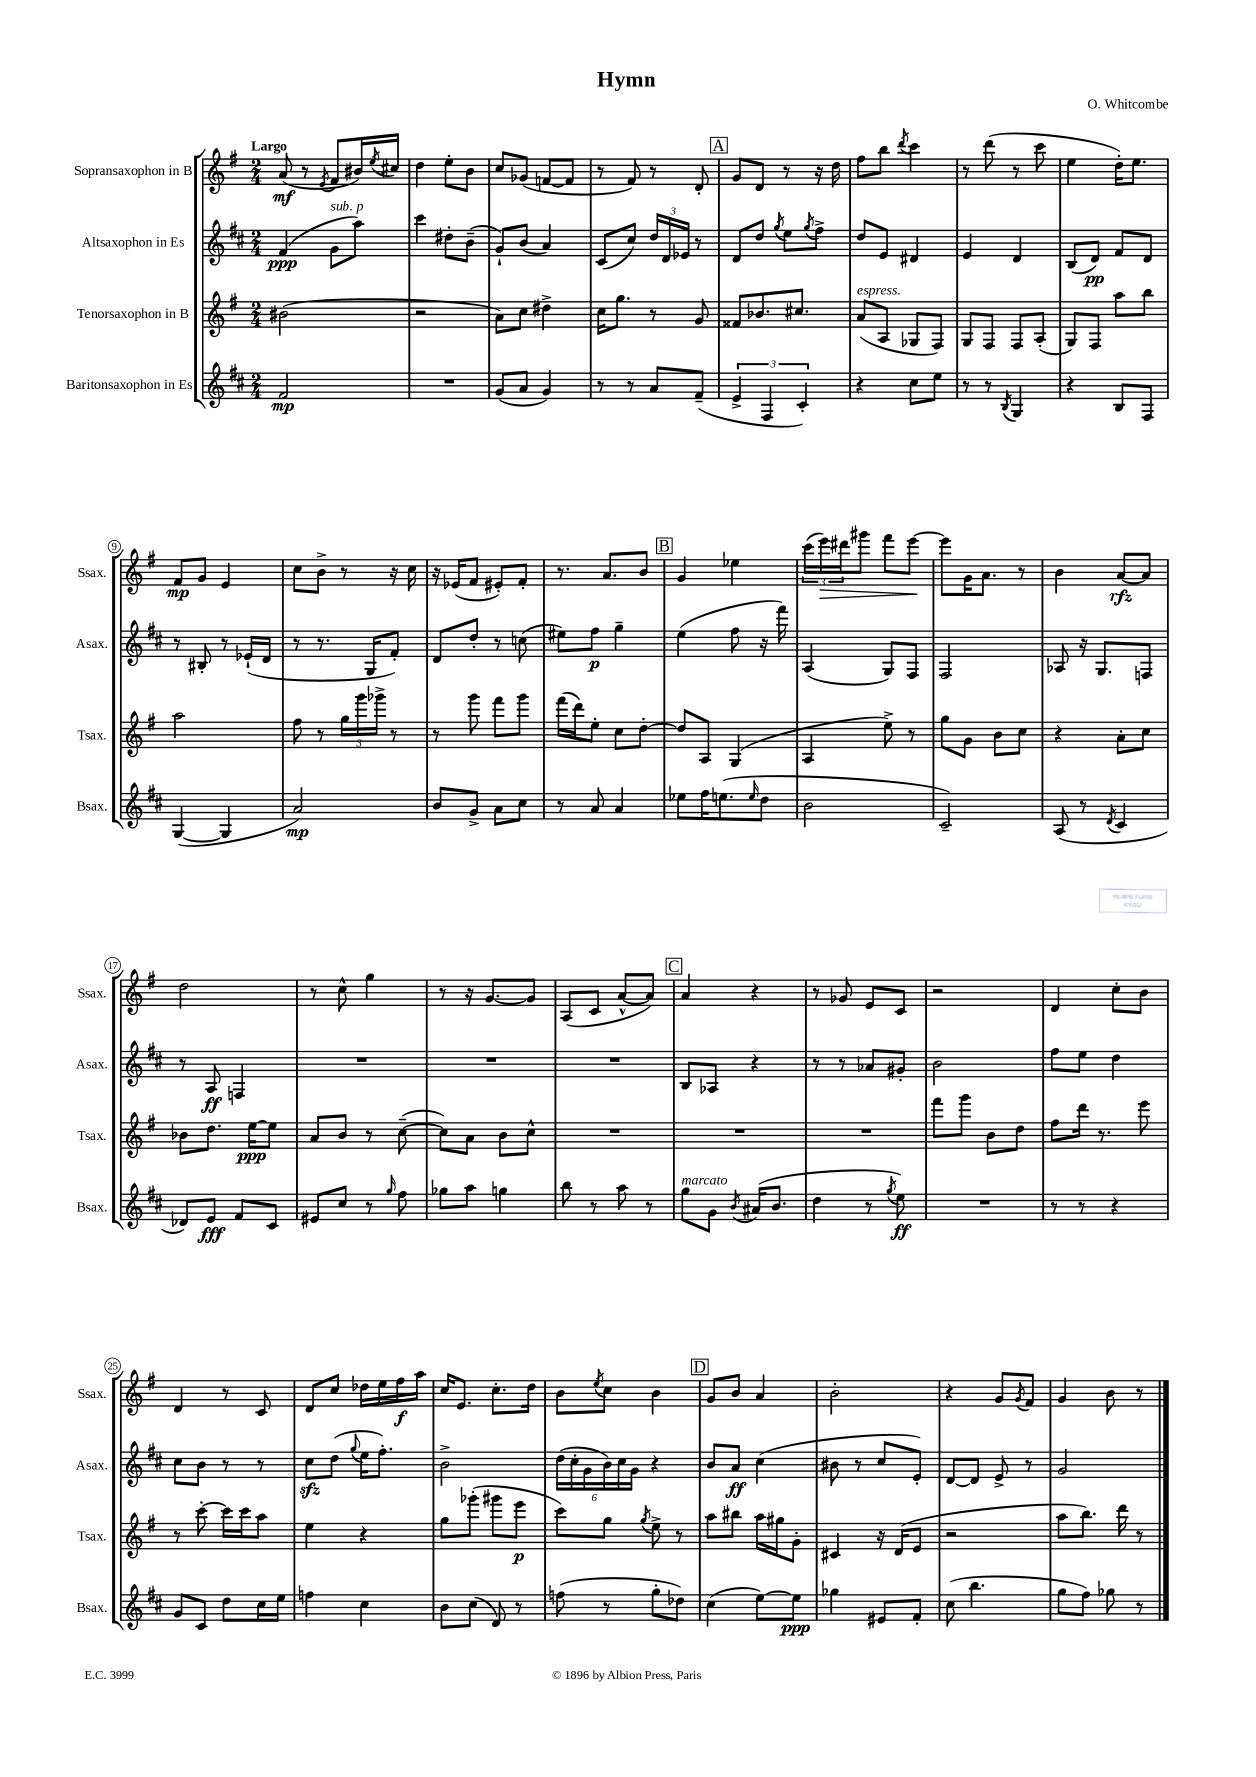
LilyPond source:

\header { title = "Hymn" composer = "O. Whitcombe" }
<<
\new StaffGroup <<
\new Staff = "s0" \with { instrumentName = "Sopransaxophon in B" shortInstrumentName = "Ssax." } {
    \clef treble \key g \major \numericTimeSignature \time 2/4 \tempo "Largo"
    a'8\mf( r8 \acciaccatura { e'8 } fis'8 bis'16) \acciaccatura { e''8 } cis''16 |
    d''4 e''8-. b'8 |
    c''8 ges'8( f'8~ f'8 |
    r8 fis'8) r8 d'8-. |
    \mark \markup { \box "A" } g'8 d'8 r8 r16 d''16 |
    fis''8 b''8 \acciaccatura { d'''8 } c'''4 |
    r8 d'''8( r8 c'''8 |
    e''4 d''16-.) e''8. |
    fis'8\mp g'8 e'4 |
    c''8 b'8-> r8 r16 c''16 |
    r16 ees'16( fis'8 eis'8-.) fis'8-. |
    r8. a'8. b'8 |
    \mark \markup { \box "B" } g'4 ees''4 |
    \tuplet 3/2 { c'''16( e'''16\>) dis'''16 } gis'''8 fis'''8 e'''8~\! |
    e'''8 g'16 a'8. r8 |
    b'4 a'8~\rfz a'8 |
    d''2 |
    r8 c''8-^ g''4 |
    r8 r16 g'8.~ g'8 |
    a8( c'8 a'8~-^ a'8) |
    \mark \markup { \box "C" } a'4 r4 |
    r8 ges'8 e'8 c'8 |
    r2 |
    d'4 c''8-. b'8 |
    d'4 r8 c'8 |
    d'8 c''8 des''16 e''16 fis''16\f a''16 |
    c''16 e'8. c''8.-. d''16 |
    b'8 \acciaccatura { e''8 } c''8 b'4 |
    \mark \markup { \box "D" } g'8 b'8 a'4 |
    b'2-. |
    r4 g'8 \acciaccatura { g'8 } fis'8 |
    g'4 b'8 r8 \bar "|." |
}
\new Staff = "s1" \with { instrumentName = "Altsaxophon in Es" shortInstrumentName = "Asax." } {
    \clef treble \key d \major \numericTimeSignature \time 2/4
    fis'4\ppp( g'8^\markup { \italic "sub. p" } a''8) |
    cis'''4 dis''8-. b'8--( |
    g'8-!) b'8( a'4) |
    cis'8( cis''8) \tuplet 3/2 { d''16 d'16 ees'16 } r8 |
    \mark \markup { \box "A" } d'8 d''8 \acciaccatura { g''8 } e''8 \acciaccatura { g''8 } fis''8-> |
    d''8 e'8 dis'4 |
    e'4 d'4 |
    b8( d'8\pp) fis'8 d'8 |
    r8 bis8-. r8 ees'16-!( d'16 |
    r8 r8. g16 fis'8-.) |
    d'8 d''8-. r8 c''8( |
    eis''8) fis''8\p g''4-- |
    \mark \markup { \box "B" } e''4( fis''8 r16 fis'''16) |
    a4( g8) fis8 |
    fis2 |
    aes8 r16 g8. f8 |
    r8 a8\ff f4 |
    R2 |
    R2 |
    R2 |
    \mark \markup { \box "C" } b8 aes8 r4 |
    r8 r8 aes'8 gis'8-. |
    b'2 |
    fis''8 e''8 d''4 |
    cis''8 b'8 r8 r8 |
    cis''8\sfz d''8( \appoggiatura { g''8 } e''16 fis''8.-.) |
    b'2-> |
    \tuplet 6/4 { d''16( cis''16-. g'16 b'16) cis''16 g'16 } r4 |
    \mark \markup { \box "D" } b'8 a'8\ff cis''4( |
    bis'8 r8 cis''8 e'8-.) |
    d'8~ d'8 e'8-> r8 |
    g'2 \bar "|." |
}
\new Staff = "s2" \with { instrumentName = "Tenorsaxophon in B" shortInstrumentName = "Tsax." } {
    \clef treble \key g \major \numericTimeSignature \time 2/4
    bis'2( |
    r2 |
    a'8) c''8 dis''4-> |
    c''16 g''8. r8 g'8 |
    \mark \markup { \box "A" } fisis'8 bes'8. cis''8. |
    a'8^\markup { \italic "espress." }( a8 ges8 fis8) |
    g8 fis8 fis8 a8-.( |
    g8) fis8 a''8 b''8 |
    a''2 |
    fis''8 r8 \tuplet 3/2 { g''16 g'''16 ges'''16-> } r8 |
    r8 g'''8 fis'''8 g'''8 |
    fis'''16( d'''16) e''8-. c''8 d''8~-. |
    \mark \markup { \box "B" } d''8 a8 g4( |
    a4 e''8->) r8 |
    g''8 g'8 b'8 c''8 |
    r4 a'8-. c''8 |
    bes'8 d''8. e''16~\ppp e''8 |
    a'8 b'8 r8 c''8~--( |
    c''8) a'8 b'8 c''8-^ |
    R2 |
    \mark \markup { \box "C" } R2 |
    R2 |
    fis'''8 g'''8 b'8 d''8 |
    fis''8 d'''16 r8. e'''8 |
    r8 c'''8~-. c'''16 c'''16 a''8 |
    e''4 r4 |
    g''8 ges'''8-.( gis'''8 e'''8\p |
    c'''8) g''8 \acciaccatura { g''8 } e''8-> r8 |
    \mark \markup { \box "D" } a''8 bis''8 a''16 gis''16 g'8-. |
    cis'4 r16 d'16( e'8 |
    r2 |
    a''8 b''8.) d'''16 r8 \bar "|." |
}
\new Staff = "s3" \with { instrumentName = "Baritonsaxophon in Es" shortInstrumentName = "Bsax." } {
    \clef treble \key d \major \numericTimeSignature \time 2/4
    fis'2\mp |
    R2 |
    g'8( a'8 g'4) |
    r8 r8 a'8 fis'8--( |
    \mark \markup { \box "A" } \tuplet 3/2 { e'4-> fis4 cis'4-.) } |
    r4 cis''8 e''8 |
    r8 r8 \acciaccatura { b8 } g4 |
    r4 b8 fis8 |
    g4~( g4 |
    a'2\mp) |
    b'8 g'8-> a'8 cis''8 |
    r8 a'8 a'4 |
    \mark \markup { \box "B" } ees''8 fis''16 e''8.( \grace { e''16 } d''8 |
    b'2 |
    cis'2--) |
    a8( r8 \acciaccatura { d'8 } cis'4 |
    des'8) e'8\fff fis'8 cis'8 |
    eis'8 cis''8 r8 \grace { g''16 } fis''8 |
    ges''8 a''8 g''4 |
    b''8 r8 a''8 r8 |
    \mark \markup { \box "C" } g''8^\markup { \italic "marcato" } g'8 \acciaccatura { b'8 } ais'16( b'8. |
    d''4 r8 \acciaccatura { g''8 } e''8\ff) |
    R2 |
    r8 r8 r4 |
    g'8 cis'8 d''8 cis''16 e''16 |
    f''4 cis''4 |
    b'8 cis''8( d'8) r8 |
    f''8( r8 g''8-. des''8) |
    \mark \markup { \box "D" } cis''4( e''8~) e''8\ppp |
    ges''4 eis'8 fis'8-. |
    cis''8( b''4. |
    g''8 fis''8) ges''8 r8 \bar "|." |
}
>>
>>
\layout { \context { \Score \override BarNumber.stencil = #(make-stencil-circler 0.1 0.3 ly:text-interface::print) } }
